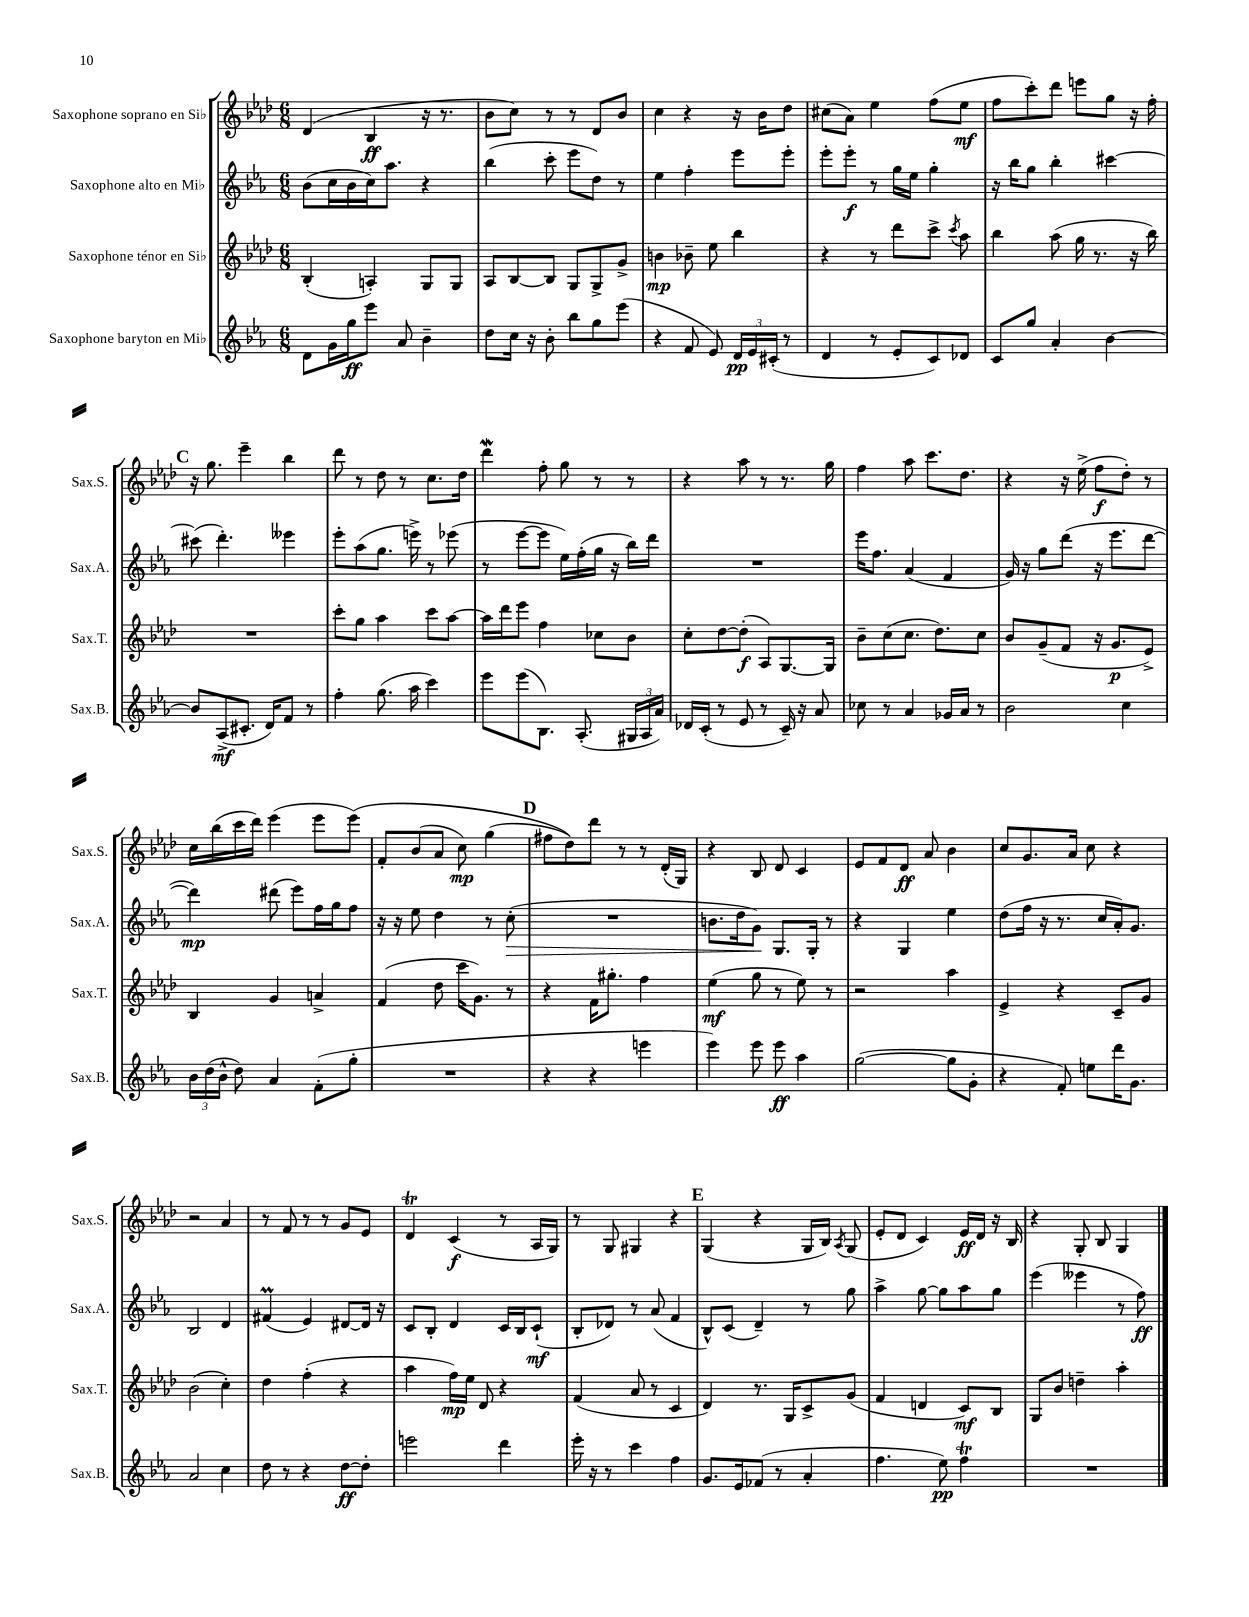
<<
\new StaffGroup <<
\new Staff = "s0" \with { instrumentName = "Saxophone soprano en Sib" shortInstrumentName = "Sax.S." } {
    \clef treble \key aes \major \numericTimeSignature \time 6/8
    \autoBeamOff des'4( bes4\ff r16 r8. |
    bes'8[ c''8]) r8 r8 des'8[ bes'8] |
    c''4 r4 r16 bes'16[ des''8] |
    cis''8[( aes'8]) ees''4 f''8[( ees''8]\mf |
    f''8[ c'''8-.) des'''8] e'''8[ g''8] r16 f''16-. |
    \mark \markup { \bold "C" } r16 g''8. ees'''4-- bes''4 |
    des'''8 r8 des''8 r8 c''8.[ des''16] |
    des'''4\mordent f''8-. g''8 r8 r8 |
    r4 aes''8 r8 r8. g''16 |
    f''4 aes''8 c'''8.[ des''8.] |
    r4 r16 ees''16->( f''8[\f des''8]-.) r8 |
    c''16[ bes''16( c'''16 des'''16]) ees'''4( ees'''8[ ees'''8])\( |
    f'8[-. bes'8( aes'8] c''8\mp) g''4( |
    \mark \markup { \bold "D" } fis''8[ des''8)\) des'''8] r8 r8 des'16[-.( g16]) |
    r4 bes8 des'8 c'4 |
    ees'8[ f'8 des'8]\ff aes'8 bes'4 |
    c''8[ g'8. aes'16] c''8 r4 |
    r2 aes'4 |
    r8 f'8 r8 r8 g'8[ ees'8] |
    des'4\trill c'4\f( r8 aes16[ g16]) |
    r8 g8 gis4 r4 |
    \mark \markup { \bold "E" } g4( r4 g16[ bes16]) \acciaccatura { aes8 } g8( |
    ees'8[-. des'8] c'4) ees'16[\ff des'16] r16 bes16 |
    r4 g8-. bes8 g4 \bar "|." |
}
\new Staff = "s1" \with { instrumentName = "Saxophone alto en Mib" shortInstrumentName = "Sax.A." } {
    \clef treble \key ees \major \numericTimeSignature \time 6/8
    \autoBeamOff bes'8[( c''16 bes'16 c''16) aes''8.] r4 |
    bes''4( c'''8-. ees'''8[ d''8]) r8 |
    ees''4 f''4-. ees'''8[ ees'''8]-. |
    ees'''8[-. ees'''8]-.\f r8 g''16[ ees''16] g''4-. |
    r16 bes''16[ g''8] bes''4-. cis'''4~ |
    \mark \markup { \bold "C" } cis'''8( d'''4.-.) eeses'''4 |
    ees'''8[-. aes''8( g''8.] e'''16->) r8 ees'''8( |
    r8 ees'''8[~ ees'''8] ees''16[) f''16-.( g''16] r16 bes''16[) d'''16] |
    R2. |
    ees'''16[ f''8.] aes'4( f'4 |
    g'16) r16 g''8[ d'''8]( r16 ees'''8.[ d'''8]~ |
    d'''4\mp) dis'''8( ees'''8[) f''16 g''16 f''8] |
    r16 r16 ees''8 d''4 r8 c''8-.\>( |
    \mark \markup { \bold "D" } R2. |
    b'8.[ d''16 g'8]\!) g8.[ g16]-. r8 |
    r4 g4 ees''4 |
    d''8[( f''16] r16 r8. c''16[ aes'16-.) g'8.] |
    bes2 d'4 |
    fis'4\prall( ees'4) dis'8[~ dis'16] r16 |
    c'8[ bes8]-. d'4 c'16[ bes16 c'8]-!\mf( |
    bes8[-. des'8]) r8 aes'8( f'4 |
    \mark \markup { \bold "E" } bes8[-^) c'8]( d'4--) r8 g''8 |
    aes''4-> g''8~ g''8[ aes''8 g''8] |
    ees'''4( eeses'''4 r8 f''8\ff) \bar "|." |
}
\new Staff = "s2" \with { instrumentName = "Saxophone ténor en Sib" shortInstrumentName = "Sax.T." } {
    \clef treble \key aes \major \numericTimeSignature \time 6/8
    \autoBeamOff bes4-.( a4-.) g8[ g8] |
    aes8[ bes8~ bes8] g8[ g8-> g'8]-> |
    b'4\mp bes'8-- ees''8 bes''4 |
    r4 r8 des'''8[ c'''8]-> \acciaccatura { c'''8 } aes''8 |
    bes''4 aes''8( g''16 r8. r16 bes''16) |
    \mark \markup { \bold "C" } R2. |
    c'''8[-. g''8] aes''4 c'''8[ aes''8]~ |
    aes''16[ des'''16 ees'''8] f''4 ces''8[ bes'8] |
    c''8[-. des''8~ des''8]-.\f( aes8[) g8.~ g16] |
    bes'8[-- c''8( c''8.] des''8.[) c''8] |
    bes'8[ g'8--( f'8] r16 g'8.[\p ees'8]->) |
    bes4 g'4 a'4-> |
    f'4( des''8 c'''16[ g'8.]) r8 |
    \mark \markup { \bold "D" } r4 f'16[ gis''8.]-. f''4 |
    ees''4\mf( g''8 r8 ees''8) r8 |
    r2 aes''4 |
    ees'4-> r4 c'8[-- g'8] |
    bes'2( c''4-.) |
    des''4 f''4-.( r4 |
    aes''4 f''16[\mp) ees''16] des'8 r4 |
    f'4( aes'8 r8 c'4 |
    \mark \markup { \bold "E" } des'4) r8. g16[ c'8-> g'8]( |
    f'4 d'4 c'8[\mf) bes8] |
    g8[ bes'8] d''4-- aes''4-. \bar "|." |
}
\new Staff = "s3" \with { instrumentName = "Saxophone baryton en Mib" shortInstrumentName = "Sax.B." } {
    \clef treble \key ees \major \numericTimeSignature \time 6/8
    \autoBeamOff d'8[ g'16 g''16\ff ees'''8] aes'8 bes'4-- |
    d''8[ c''16] r16 bes'8-. bes''8[ g''8 ees'''8]( |
    r4 f'8 ees'8) \tuplet 3/2 { d'16[\pp ees'16 cis'16]-.( } r8 |
    d'4 r8 ees'8[-. c'8) des'8] |
    c'8[ g''8] aes'4-. bes'4~ |
    \mark \markup { \bold "C" } bes'8[ aes8->\mf( cis'8.]-. d'16[) f'8] r8 |
    f''4-. g''8.( aes''16 c'''4) |
    ees'''8[ ees'''8( bes8.]) aes8.-.( \tuplet 3/2 { gis16[ aes16 aes'16]) } |
    des'16[ c'16]-.( r8 ees'8 r8 c'16--) r16 aes'8 |
    ces''8 r8 aes'4 ges'16[ aes'16] r8 |
    bes'2 c''4 |
    \tuplet 3/2 { bes'16[ d''16( bes'16]-^ } d''8) aes'4 f'8[-.( g''8]-. |
    R2. |
    \mark \markup { \bold "D" } r4 r4 e'''4 |
    ees'''4) ees'''8 ees'''8\ff aes''4 |
    g''2~( g''8[ g'8]-. |
    r4 f'8-.) e''8[ d'''16 g'8.] |
    aes'2 c''4 |
    d''8 r8 r4 d''8[~\ff d''8]-. |
    e'''2 d'''4 |
    ees'''16-. r16 r8 c'''4 f''4 |
    \mark \markup { \bold "E" } g'8.[ ees'16 fes'8]( r8 aes'4-. |
    f''4. ees''8\pp) f''4\trill |
    R2. \bar "|." |
}
>>
>>
\layout { \context { \Score \remove "Bar_number_engraver" } }
